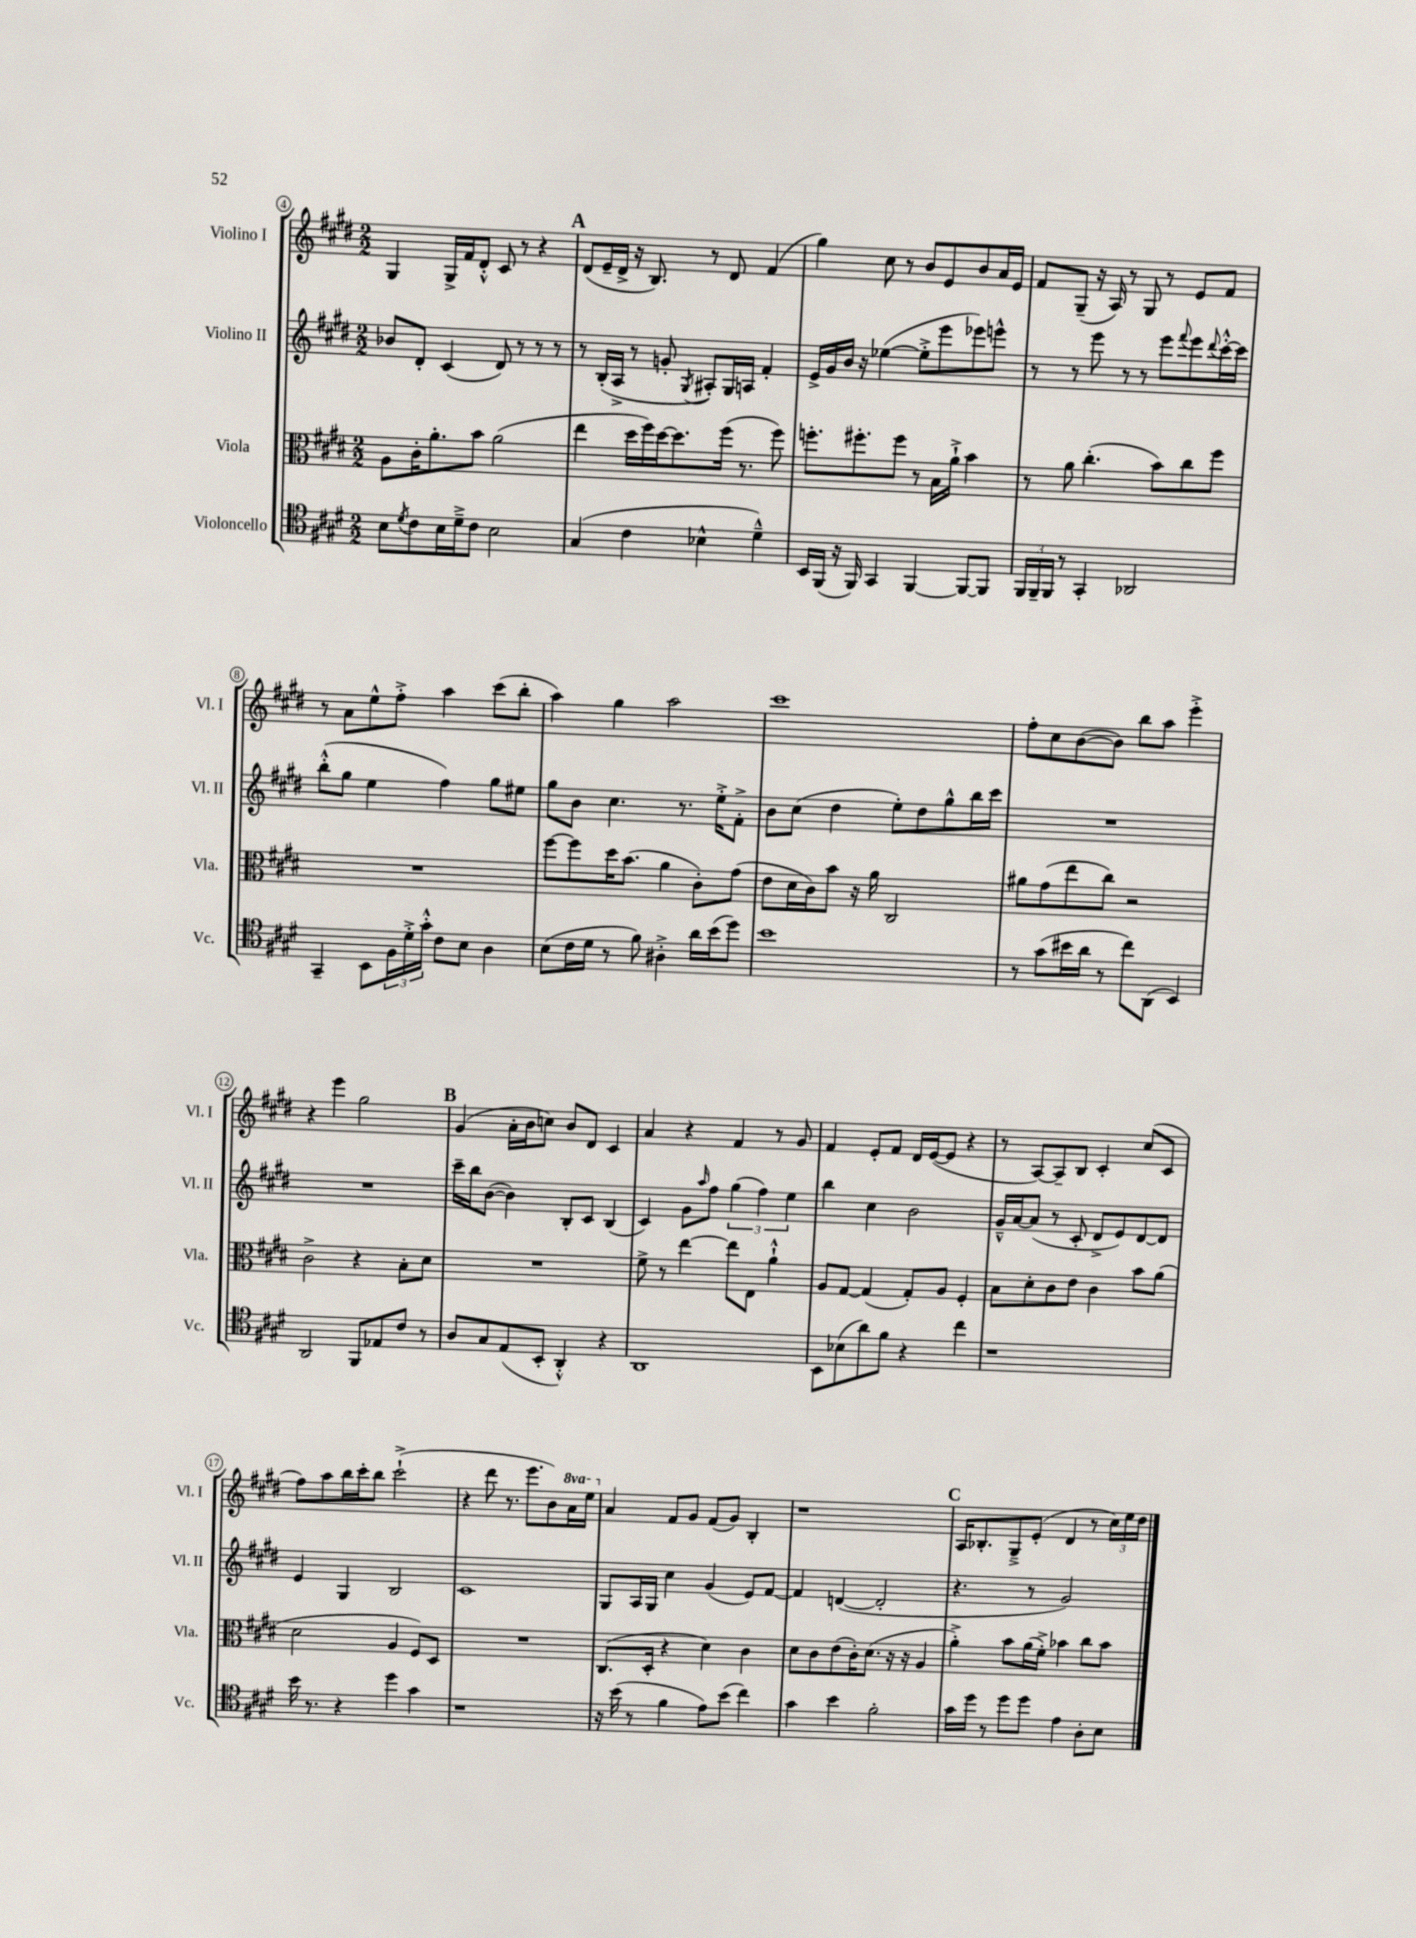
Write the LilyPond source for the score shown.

<<
\new StaffGroup <<
\new Staff = "s0" \with { instrumentName = "Violino I" shortInstrumentName = "Vl. I" } {
    \clef treble \key e \major \numericTimeSignature \time 2/2 \set Staff.ottavationMarkups = #ottavation-simple-ordinals
    gis4 gis16-> fis'16 dis'8-.-^ cis'8 r8 r4 |
    \mark \markup { \bold "A" } dis'8( e'16-- dis'16-> r16 b8.) r8 dis'8 fis'4( |
    gis''4) cis''8 r8 b'8 e'8 b'8 a'16 e'16 |
    fis'8 gis8--( r16 a16) r8 gis8 r8 e'8 fis'8 |
    r8 a'8 e''8-^ fis''8-.-> a''4 cis'''8( b''8-. |
    a''4) gis''4 a''2 |
    cis'''1 |
    fis''8-. cis''8 b'8~( b'8) b''8 a''8 e'''4-.-> |
    r4 e'''4 gis''2 |
    \mark \markup { \bold "B" } gis'4( a'16-. b'16 c''8) b'8 dis'8 cis'4 |
    a'4 r4 fis'4 r8 gis'8 |
    fis'4 e'8-. fis'8 dis'16 e'16~( e'8 r4 |
    r8 a8~) a8-- b8 cis'4-. cis''8( cis'8 |
    fis''8) a''8 b''16 cis'''16-. b''8 cis'''2-!->( |
    r4 dis'''8 r8. e'''8. b'8) \ottava #1 a''16 e'''16 \ottava #0 |
    a'4 fis'8 gis'8 fis'8( gis'8) b4-. |
    r1 |
    \mark \markup { \bold "C" } a16 bes8.-. gis8---> e'8-.( dis'4 r8 \tuplet 3/2 { cis''16) e''16 dis''16 } \bar "|." |
}
\new Staff = "s1" \with { instrumentName = "Violino II" shortInstrumentName = "Vl. II" } {
    \clef treble \key e \major \numericTimeSignature \time 2/2
    bes'8 dis'8-. cis'4( dis'8) r8 r8 r8 |
    \mark \markup { \bold "A" } r8 b16-.( a16-> r8 g'8-. \acciaccatura { gis8 } ais8-.) gis16 a16 fis'4-. |
    e'16-> gis'16 b'16 r16 ees''4~( ees''8-.-> e'''8 ees'''8) e'''8-^ |
    r8 r8 e'''8 r8 r8 e'''8 \appoggiatura { fis'''8 } e'''8 \appoggiatura { dis'''8 } cis'''16~-.-^ cis'''16 |
    b''8-.-^( gis''8 e''4 fis''4) gis''8 eis''8 |
    gis''8 b'8 cis''4. r8. e''16-.-> fis'8-.-> |
    b'8 cis''8( dis''4 e''8-.) dis''8 gis''8-^ b''16 cis'''16 |
    R1 |
    R1 |
    \mark \markup { \bold "B" } cis'''16-- b''16 b'8~( b'4) b8-. cis'8 b4( |
    cis'4) gis'8 \grace { a''16 } fis''8 \tuplet 3/2 { gis''4( fis''4) e''4 } |
    b''4 cis''4 b'2 |
    gis'16---^ a'16~ a'8( r8 cis'8-. dis'8-> e'8) dis'8~ dis'8 |
    e'4 gis4 b2 |
    cis'1 |
    gis8 a16 gis16 cis''4 gis'4( e'8) fis'8~ |
    fis'4 d'4~( d'2-. |
    \mark \markup { \bold "C" } r4. r8 gis'2) \bar "|." |
}
\new Staff = "s2" \with { instrumentName = "Viola" shortInstrumentName = "Vla." } {
    \clef alto \key e \major \numericTimeSignature \time 2/2
    a8 cis'16-. a'8.-. b'8 a'2( |
    \mark \markup { \bold "A" } e''4 dis''16 fis''16) dis''16~ dis''8. fis''16( r8. fis''8) |
    f''8.-. fis''8.-. fis''8 r8 b16 a'16-!-> b'4 |
    r8 a'8 cis''4.-.( b'8) cis''8 fis''8 |
    R1 |
    fis''8~ fis''8 dis''16 b'8.( a'4 cis'8-.) gis'8( |
    e'8 dis'16 cis'16) b'8 r16 a'16 cis2 |
    ais'8 gis'8( e''8 cis''8) r2 |
    cis'2-> r4 b8-. dis'8 |
    \mark \markup { \bold "B" } R1 |
    fis'8-> r8 e''4~ e''8 e8 a'4-!-^ |
    a8 gis8~ gis4( gis8-.) a8 fis4-. |
    b8 dis'8-. cis'8 e'8 cis'4 b'8 a'8( |
    dis'2 a4 fis8) dis8 |
    R1 |
    cis8.( dis16-. r4 dis'4) cis'4 |
    dis'8 cis'8 e'8( cis'16-.) dis'8.( r16 r16 a4 |
    \mark \markup { \bold "C" } a'4-.->) b'8 a'16( fis'16-.->) bes'4 cis''8 bes'8 \bar "|." |
}
\new Staff = "s3" \with { instrumentName = "Violoncello" shortInstrumentName = "Vc." } {
    \clef tenor \key e \major \numericTimeSignature \time 2/2
    b8 \acciaccatura { dis'8 } cis'8 b16 dis'16---> cis'8 b2 |
    \mark \markup { \bold "A" } gis4( cis'4 bes4-^ dis'4---^) |
    b,16 fis,16( r16 fis,16) gis,4 fis,4~ fis,8~ fis,8 |
    \tuplet 3/2 { fis,16 fis,16-- fis,16 } r8 gis,4-. aes,2 |
    gis,4-- b,8 \tuplet 3/2 { fis16 dis'16-.-> gis'16-.-^ } cis'8 b8 a4 |
    b8( cis'16 dis'16 r8 fis'8) ais4-.-> a'16 b'16( dis''8) |
    b'1 |
    r8 gis'8( bis'16 a'16 r8 cis''8) a,8( b,4) |
    a,2 fis,8 ees8 cis'8 r8 |
    \mark \markup { \bold "B" } a8 gis8 e8( b,8-. a,4-.-^) r4 |
    a,1 |
    b,8 bes8( a'8) fis'8 r4 cis''4 |
    r1 |
    b'16 r8. r4 dis''4 gis'4 |
    r1 |
    r16 b'16( r8 fis'4 e'8) b'8( cis''4) |
    gis'4 b'4 fis'2-. |
    \mark \markup { \bold "C" } gis'16 dis''16 r8 dis''8 dis''8 e'4 a8-. b8 \bar "|." |
}
>>
>>
\layout { \context { \Score currentBarNumber = #4 \override BarNumber.stencil = #(make-stencil-circler 0.1 0.3 ly:text-interface::print) } }
